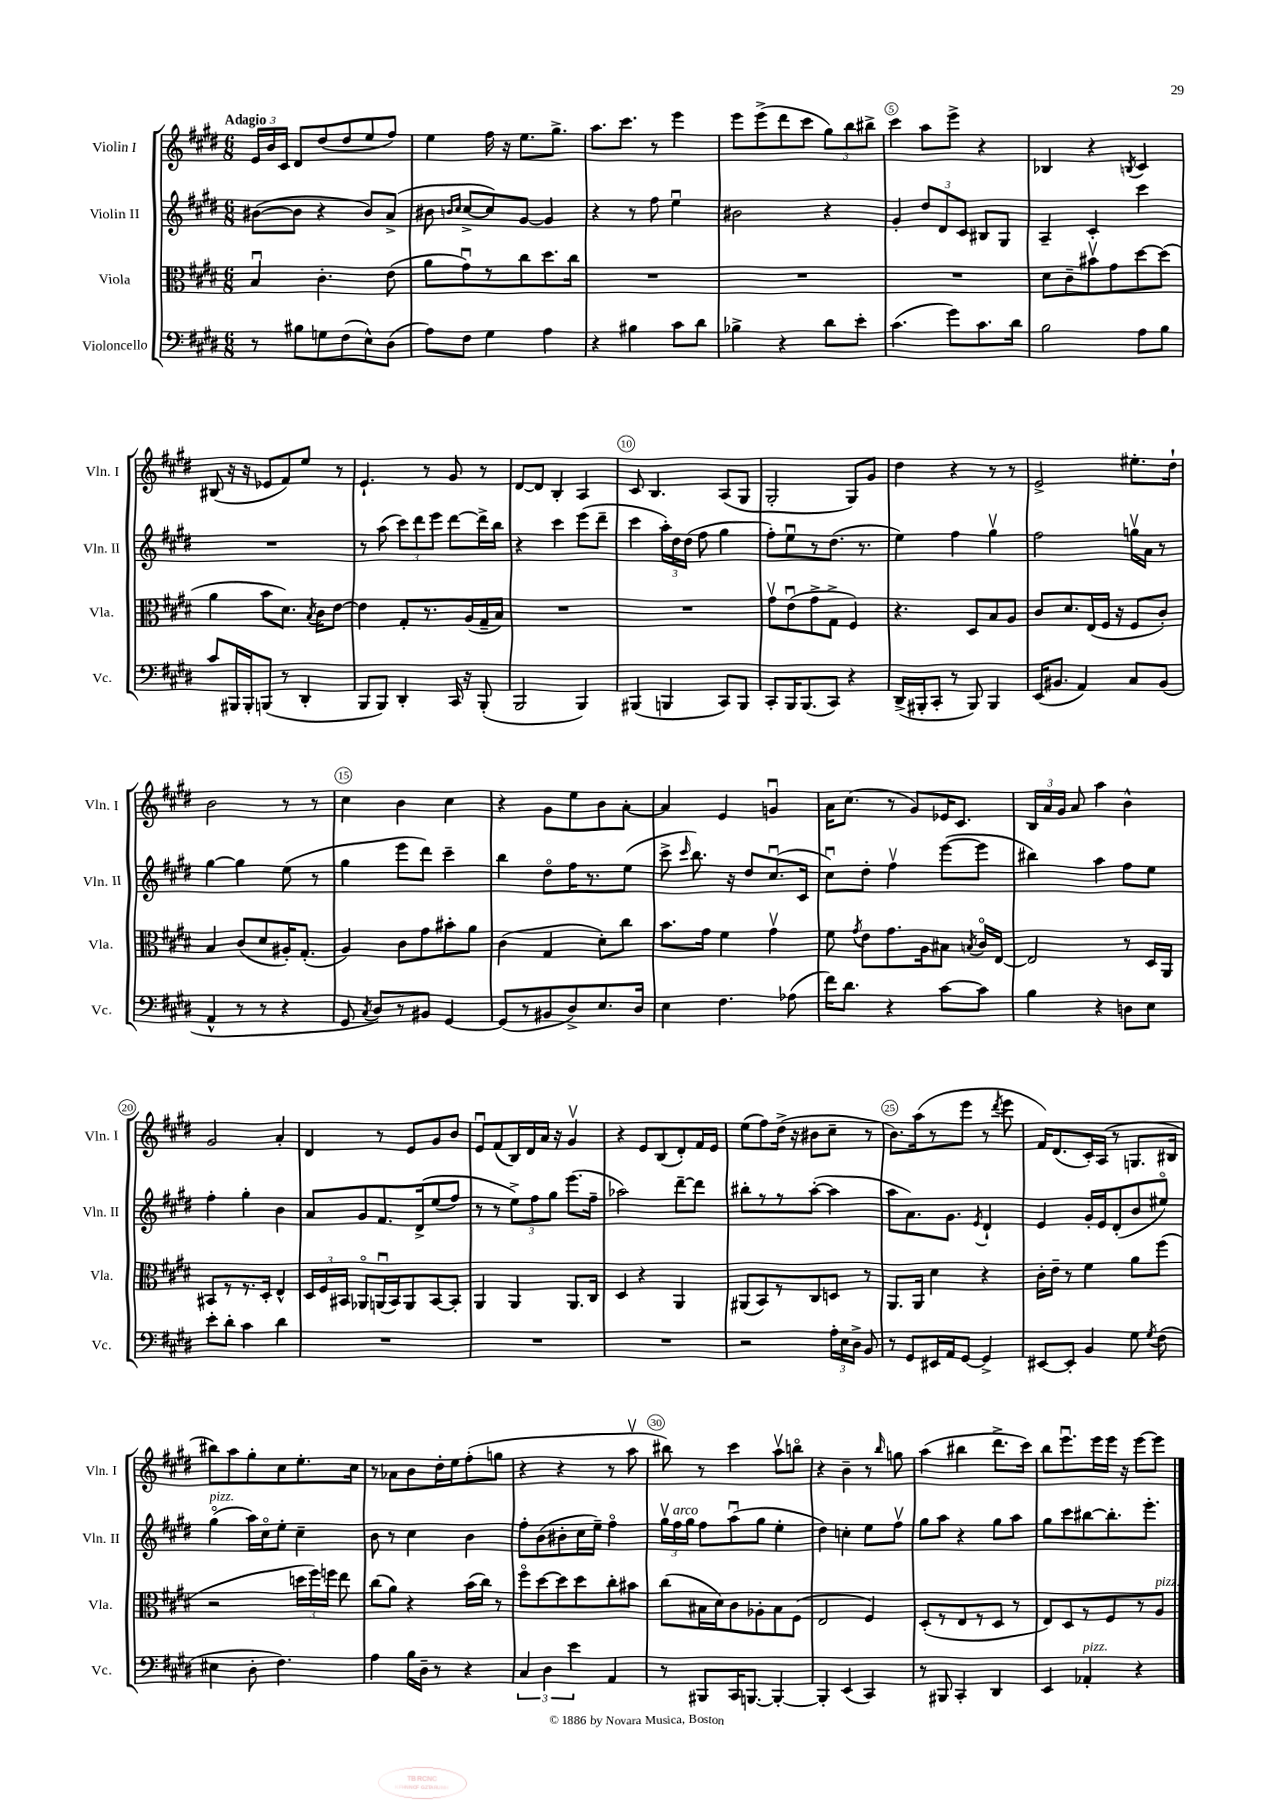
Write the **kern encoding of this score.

**kern	**kern	**kern	**kern
*staff4	*staff3	*staff2	*staff1
*clefF4	*clefC3	*clefG2	*clefG2
*k[f#c#g#d#]	*k[f#c#g#d#]	*k[f#c#g#d#]	*k[f#c#g#d#]
*M6/8	*M6/8	*M6/8	*M6/8
8r	4Bu/	([8b#\L	24e/LL
.	.	.	24b/
.	.	.	24c#/JJ
8B#\L	.	8b#\]J	8d#/L
8G\	4.c#'\	4r	(8dd#/
(8F#\	.	.	8dd#/
8E^^\)	.	8b#/L)	8ee/
(8D#\J	(8e\	(8a^/J	8ff#/J)
=	=	=	=
8A\L)	8a\L	8b#\	4ee\
.	.	16qqb/LL	.
.	.	16qqcc#/JJ	.
8F#\J	8g#u\)	[8cc#^/L	.
4G#\	8r	8cc#/])	16ff#\
.	.	.	16r
.	8cc#\	[8g#/J	8.ee\L
4A\	8.dd#\	4g#/]	.
.	.	.	8.gg#^\J
.	16cc#\Jk	.	.
=	=	=	=
4r	2.r	4r	8.aa\L
.	.	.	8.ccc#\J
4B#\	.	8r	.
.	.	8ff#\	8r
8c#\L	.	4eeu\	4eee\
8d#\J	.	.	.
=	=	=	=
4B-^\	2.r	2b#\	8eee\L
.	.	.	(8eee^\
4r	.	.	8ddd#\
.	.	.	8ccc#\J
8d#\L	.	4r	12gg#\L)
.	.	.	12bb\
8e'\J	.	.	.
.	.	.	12bb#^\J
=	=	=	=
(4.c#\	2.r	4g#'/	4ccc#\
.	.	12dd#/L	8aa\L
.	.	12d#/	.
8g#\L)	.	.	8eee^\J
.	.	12c#/J	.
8.c#\	.	8B#/L	4r
.	.	8G#/J	.
16d#\Jk	.	.	.
=	=	=	=
2B\	8d#\L	4A~/	4B-/
.	8c#~\	.	.
.	8b#v\	4c#'/	4r
.	8g#\	.	.
.	.	.	8qB/
8A\L	[8dd#\	4ccc#\	4c#/
8B\J	(8dd#\]J	.	.
=	=	=	=
8c#/L	4a\	2.r	(8B#/
16BBB#/L	.	.	16r
16BBB#'/J	.	.	16r
(8BBB/J	8b\L	.	8e-/L
8r	8.d#\J)	.	8f#/)
4DD#'/	.	.	8ee/J
.	8qB/	.	.
.	16c#\LK	.	.
.	[8e\J	.	8r
=	=	=	=
8BBB/L	4e\]	8r	4.e`/
8BBB/J)	.	(8aa\	.
4DD#'/	8G#'/L	12ccc#\L)	.
.	.	12ddd#\	.
.	8.r	.	8r
.	.	12eee\J	.
16CC#/	.	[8ddd#\L	8g#/
16r	(16A/L	.	.
(8BBB'/	16G#~/	16ddd#^\]L	8r
.	16B/JJ)	16bb\JJ	.
=	=	=	=
2BBB/	2.r	4r	[8d#/L
.	.	.	8d#/]J
.	.	4ccc#\	4B'/
4BBB/)	.	(8eee\L	4A/
.	.	8ddd#~\J	.
=	=	=	=
(4BBB#/	2.r	4ccc#\	8c#/
.	.	.	4.B/
4BBB/	.	24aa'\LL)	.
.	.	24dd#\	.
.	.	(24dd#\JJ	.
.	.	8ff#\	.
8CC#/L)	.	4gg#\	(8A/L
8BBB/J	.	.	8G#/J
=	=	=	=
8CC#'/L	8g#v\L	8ff#'\L)	2G#'/
16BBB/K	(8eu\	8eeu\	.
(8.BBB/	.	.	.
.	8g#^\	8r	.
8CC#/J)	8G#^\J	(8.dd#\J	.
4r	4F#/)	.	8G#/L)
.	.	8.r	.
.	.	.	8g#/J
=	=	=	=
(16DD#^/LL	4.r	4ee\)	4dd#\
16BBB#'/J	.	.	.
8CC#'/J	.	.	.
8r	.	4ff#\	4r
8BBB#/)	8D#/L	.	.
4BBB#/	8B/	4gg#v\	8r
.	8A/J	.	8r
=	=	=	=
(16EE/LK	8c#/L	2ff#\	2e^/
8.BB#/J	.	.	.
.	8.d#/	.	.
4AA/)	.	.	.
.	(16E/L	.	.
.	16F#/JJ	.	.
.	16r	.	.
8C#/L	8F#/L	16ggv\LL	8.ee#'\L
.	.	16a\JJ	.
(8BB#/J	8c#'/J)	8r	.
.	.	.	16dd#`\Jk
=	=	=	=
4AA^^/	4B/	[4gg#\	2b\
8r	(8c#/L	4gg#\]	.
8r	8d#/	.	.
4r	16A#'/K)	(8ee\	8r
.	(8.G#'/J	.	.
.	.	8r	8r
=	=	=	=
8GG#/	4A/)	4gg#\	4cc#\
8qC#/	.	.	.
8D#/L)	.	.	.
8r	8c#\L	8eee\L	4b\
8BB#/J	8g#\	8ddd#\J)	.
[4GG#/	8b#'\	4ccc#~\	4cc#\
.	8a\J	.	.
=	=	=	=
(8GG#/]L	(4c#\	4bb\	4r
8r	.	.	.
8BB#/	4G#/	8dd#o\L	8g#\L
8D#^/)	.	16ff#\K	8ee\
.	.	8.r	.
8.E/	8d#'\L)	.	8b\
.	8cc#\J	(8ee\J	[8a'\J
16D#/Jk	.	.	.
=	=	=	=
4E\	8.b\L	8ccc#^\	4a/]
.	.	16qqccc#/	.
.	.	8.bb\)	.
.	16g#\Jk	.	.
4.F#\	4f#\	.	4e/
.	.	16r	.
.	.	8dd#/L	.
.	4g#v\	(8.cc#u/	4gu/
(8A-\	.	.	.
.	.	16c#/Jk	.
=	=	=	=
16f#\LK)	8f#\	8cc#u\L)	16a\LK
8.d#\J	.	.	(8.cc#\J
.	8qg#/	.	.
.	8e\L	8dd#'\J	.
4r	8.g#\	4ff#v\	8r
.	.	.	8g#/L)
.	16A\k	.	.
[8c#\L	8B#\J	([8eee\L	16e-/K
.	.	.	8.c#/J
.	8qB/	.	.
8c#\]J	16c#o/LL	8eee\]J	.
.	[16E/JJ	.	.
=	=	=	=
4B\	2E/]	4bb#\)	24B/LL
.	.	.	24a/
.	.	.	24g#/JJ
.	.	.	8a/
4r	.	4aa\	4aa\
8D\L	8r	8ff#\L	4b^^\
8E\J	16D#/LL	8ee\J	.
.	16AA/JJ	.	.
=	=	=	=
8e'\L	8BB#/L	4ff#'\	2g#/
8d#'\J	8r	.	.
4c#\	8.r	4gg#'\	.
.	16D#'/Jk	.	.
4d#\	4E^^/	4b\	4a'/
=	=	=	=
2.r	24D#/LL	8a/L	4d#/
.	24F#/	.	.
.	24BB#/JJ	.	.
.	8AA-o/L	8g#/	.
.	(16AAu/L	8.f#/	8r
.	16BB#/J)	.	.
.	8AA/	.	8e/L
.	.	&(16d#^/k	.
.	[8BB#/	(8ee/	8g#/
.	8BB#'/]J	8ff#/J)	8b/J
=	=	=	=
2.r	4AA/	8r	8eu/L
.	.	8r	(8f#/
.	4AA/	12ee^\L&)	16B/L)
.	.	.	16d#/
.	.	12ff#\	.
.	.	.	16a/JJ
.	.	12gg#\J	.
.	.	.	16r
.	8.AA/L	(8.eee\L	4g#v/
.	16C#/Jk	16ff#~\Jk	.
=	=	=	=
2.r	4D#/	2aa-\)	4r
.	4r	.	8e/L
.	.	.	(8B/
.	4AA/	[8ddd#~\L	8d#'/)
.	.	8ddd#\]J	16f#/L
.	.	.	16e/JJ
=	=	=	=
2r	(8AA#/L	8bb#'\L	(8ee\L
.	8BB/)	8r	8ff#\)
.	8r	8r	(16dd#^\Jk
.	.	.	16r
.	8C#/	([8aa'\J	8b#\L
24A'\LL	8D/J	4aa\]	8cc#~\J
24E\	.	.	.
24D#^\JJ	.	.	.
8BB/	8r	.	8r
=	=	=	=
8r	8.AA/L	8aa\L	8.b\L)
8GG#/L	.	8.a\)	.
.	16AA/Jk	.	(16aa\k
16EE#/L	4d#\	.	8r
16AA/J	.	8.g#\J	.
[8GG#/J	.	.	8eee\J
.	.	8qe/	.
4GG#^/]	4r	4d#`/	8r
.	.	.	8qddd#/
.	.	.	8eee\
=	=	=	=
[8EE#/L	16c#'\LL	4e/	16f#/LK)
.	16e~\JJ	.	(8.d#/
8EE#'/]J	8r	.	.
4BB/	4f#\	16g#'/LL	16c#'/L)
.	.	16e/J	(16A/JJ
.	.	(8d#'/	8r
8G#\	8a\L	8b/	8.G/L
8qG#/	.	.	.
(8F#\	(8ff#\J	8ee#o/J)	.
.	.	.	16B#/Jk
=	=	=	=
4E#\	2r	(4gg#o\	8bb#\L)
.	.	.	8aa\
8D#'\	.	16aa\LL)	8gg#'\
.	.	16cc#o\J	.
4.F#\)	.	8ee'\J	8cc#\
.	24dd\LL	4cc#~\	8.ee'\
.	24ff#\)	.	.
.	24ff\JJ	.	.
.	8ee\	.	.
.	.	.	16cc#\Jk
=	=	=	=
4A\	(8cc#\L	8b\	8r
.	8a\J)	8r	8a-\L
16B\LL	4r	4cc#\	8b\
16D#~\JJ	.	.	.
8r	.	.	16dd#'\L
.	.	.	16ee\J
4r	(16b\LL	4b\	(8ff#'\
.	16cc#\JJ)	.	.
.	8r	.	8gg\J
=	=	=	=
6C#/	8ff#o\L	8ff#'\L	4r
.	[8dd#\	(8b\	.
6D#\	.	.	.
.	8dd#\]	8b#'\	4r
6e\	.	.	.
.	8dd#\	16cc#\L	.
.	.	16ee~\JJ)	.
4AA/	8cc#'\	4ff#o\	8r
.	8b#\J	.	8aav\
=	=	=	=
8r	(8cc#\L	24gg#v\LL	8bb#\)
.	.	24ff#\	.
.	.	24gg#\JJ	.
8BBB#/L	16B#\L	8ff#\L	8r
.	16d#\J)	.	.
16CC#/K	8c#\	(8aau\	4ccc#\
[8.BBB/J	.	.	.
.	8A-'\	8gg#\J	.
4BBB'/_	8B#\	4ee'\	8aav\L
.	(8F#\J	.	8bbo\J
=	=	=	=
4BBB'/]	2E/	4dd#\)	4r
(4EE/	.	4cc'\	4b~\
4CC#/)	4F#/)	8ee\L	8r
.	.	.	16qqbb/
.	.	8ff#v\J	8gg\
=	=	=	=
8r	(8D#'/L	8gg#\L	(4aa\
8BBB#/	8r	8aa\J	.
4CC#'/	8E/	4r	4bb#\
.	8r	.	.
4DD#/	8D#/J	8gg#\L	8.ddd#^\L
.	8r	8aa\J	.
.	.	.	16ccc#\Jk)
=	=	=	=
4EE/	8E/L)	8gg#\L	8bb\L
.	8D#/	8ccc#\	8.eeeu\
4AA-'/	8r	[8bb#\	.
.	.	.	16eee\L
.	8F#/	8.bb#'\]	16eee\JJ
.	.	.	16r
4r	8r	.	[8eee\L
.	.	8.eee'\J	.
.	8A/J	.	8eee\]J
==	==	==	==
*-	*-	*-	*-
